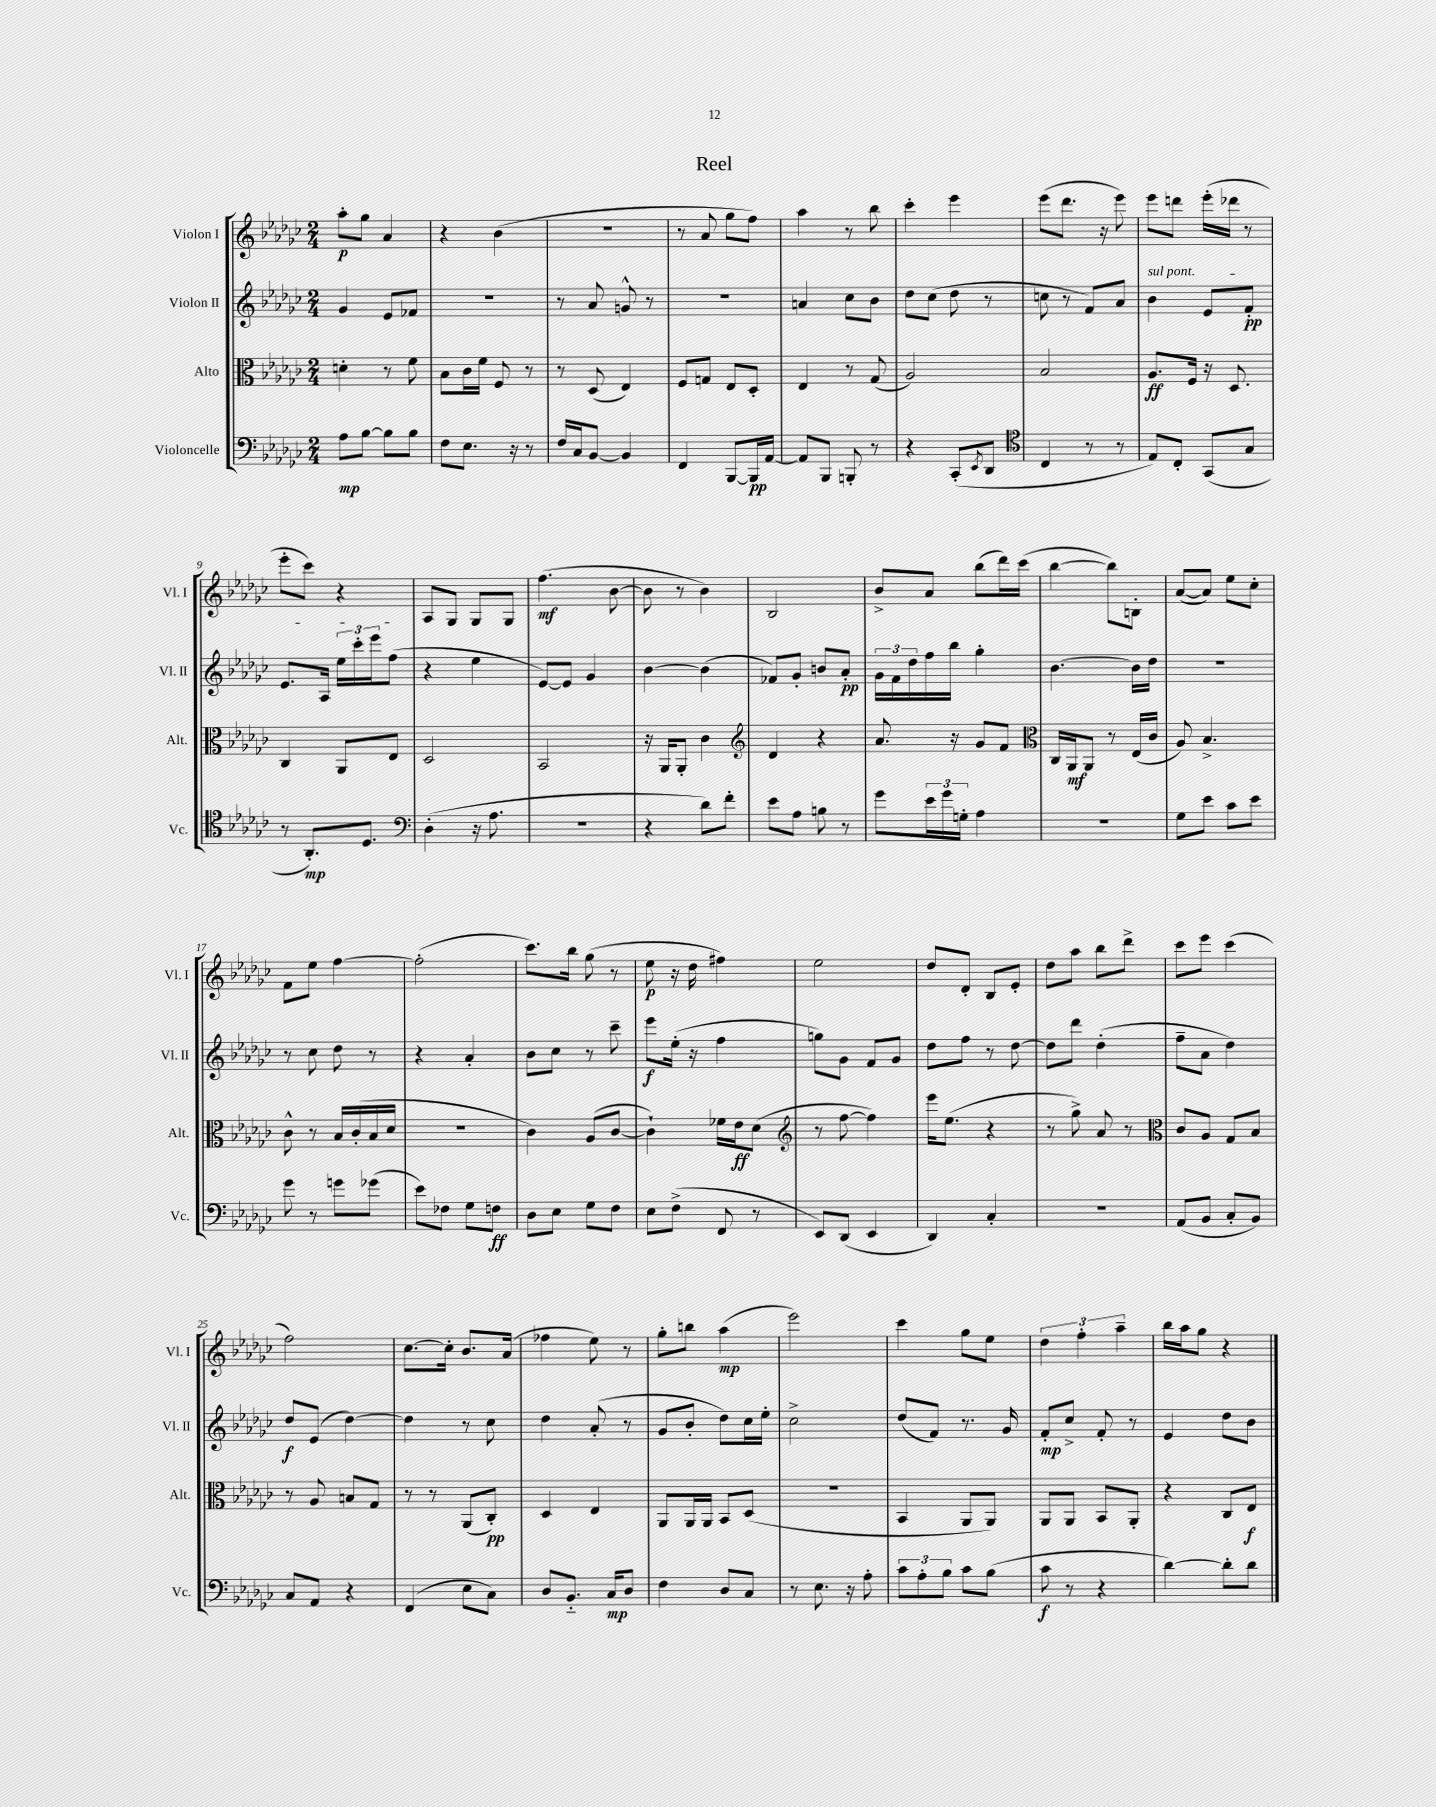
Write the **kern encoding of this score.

**kern	**kern	**kern	**kern
*staff4	*staff3	*staff2	*staff1
*clefF4	*clefC3	*clefG2	*clefG2
*k[b-e-a-d-g-c-]	*k[b-e-a-d-g-c-]	*k[b-e-a-d-g-c-]	*k[b-e-a-d-g-c-]
*M2/4	*M2/4	*M2/4	*M2/4
8A-	4d'	4g-	8aa-'
[8B-	.	.	8gg-
8B-]	8r	8e-	4a-
8B-	8f	8f-	.
=	=	=	=
8F	8B-	2r	4r
8.E-	16c-	.	.
.	16f	.	.
.	8F	.	(4b-
16r	.	.	.
8r	8r	.	.
=	=	=	=
16F	8r	8r	2r
16C-	.	.	.
[8BB-	(8D-	8a-	.
4BB-]	4E-)	8g^^	.
.	.	8r	.
=	=	=	=
4FF	8F	2r	8r
.	8G	.	8a-
[8BBB-	8E-	.	8gg-
16BBB-]	8D-'	.	8ff)
[16AA-	.	.	.
=	=	=	=
8AA-]	4E-	4a	4aa-
8BBB-	.	.	.
8BBB'	8r	8cc-	8r
8r	(8G-	8b-	8bb-
=	=	=	=
4r	2A-)	8dd-	4ccc-'
.	.	(8cc-	.
(8CC-'	.	8dd-	4eee-
8qEE-	.	.	.
8DD-	.	8r	.
=	=	=	=
*clefC4	*	*	*
4C-	2B-	8cc	(8eee-
.	.	8r	8.ddd-
8r	.	8f)	.
.	.	.	16r
8r	.	8a-	8eee-)
=	=	=	=
8E-)	8.A-	4b-	8eee-
8C-'	.	.	8ddd
.	16F	.	.
(8GG-	16r	8e-	(16eee-'
.	8.D-	.	16ddd-
8G-	.	8f'	8r
=	=	=	=
8r	4C-	8.e-	8eee-'
8.AA-')	.	.	8ccc-)
.	.	16A-	.
.	8AA-	24ee-	4r
.	.	24ccc-'	.
8.D-	.	.	.
.	.	24eee-	.
.	8E-	(8ff	.
=	=	=	=
*clefF4	*	*	*
(4D-'	2D-	4r	8A-
.	.	.	8G-
16r	.	4ee-	8G-
8.A-	.	.	.
.	.	.	8G-
=	=	=	=
2r	2BB-	[8e-)	(4.ff
.	.	8e-]	.
.	.	4g-	.
.	.	.	[8b-
=	=	=	=
4r	16r	[4b-	8b-]
.	16AA-	.	.
.	8AA-'	.	8r
8d-)	4c-	(4b-]	4b-)
8f'	.	.	.
=	=	=	=
*	*clefG2	*	*
8e-	4d-	8f-)	2B-
8A-	.	8g-'	.
8B	4r	8b	.
8r	.	8a-'	.
=	=	=	=
8g-	8.a-	24g-	8b-^
.	.	24f	.
.	.	24dd-	.
24e-	.	16ff	8a-
24g-	.	.	.
.	16r	16bb-	.
24G'	.	.	.
4A-	8g-	4gg-'	(8bb-
.	8f	.	16ddd-)
.	.	.	(16ccc-
=	=	=	=
*	*clefC3	*	*
2r	16C-	[4.b-	[4bb-
.	16AA-	.	.
.	8AA-	.	.
.	8r	.	8bb-])
.	(16E-	16b-]	8B'
.	16c-	16dd-	.
=	=	=	=
8G-	8A-)	2r	([8a-
8e-	4.B-^	.	8a-])
8c-	.	.	8ee-
8e-	.	.	8cc-'
=	=	=	=
8g-	8c-^^	8r	8f
8r	8r	8cc-	8ee-
8g	16B-	8dd-	[4ff
.	(16c-'	.	.
(8g-	16B-	8r	.
.	16d-	.	.
=	=	=	=
8e-)	2r	4r	(2ff']
8F-	.	.	.
8G-	.	4a-'	.
8F	.	.	.
=	=	=	=
8D-	4c-)	8b-	8.ccc-)
8E-	.	8cc-	.
.	.	.	16bb-
8G-	(8A-	8r	(8gg-
8F	[8c-	8ccc-~	8r
=	=	=	=
8E-	4c-`])	8eee-	8ee-
(8F^	.	(16ee-'	16r
.	.	16r	16dd-
8FF	16f-	4ff	4ff#)
.	16e-	.	.
8r	(8d-	.	.
=	=	=	=
*	*clefG2	*	*
8EE-)	8r	8gg)	2ee-
(8DD-	[8ff	8g-	.
4EE-	4ff])	8f	.
.	.	8g-	.
=	=	=	=
4DD-)	16eee-	8dd-	8dd-
.	(8.ee-	.	.
.	.	8ff	8d-'
4C-'	4r	8r	8B-
.	.	[8dd-	8e-'
=	=	=	=
2r	8r	8dd-]	8dd-
.	8gg-^)	8ddd-	8aa-
.	8a-	(4dd-'	8bb-
.	8r	.	8ddd-^
=	=	=	=
*	*clefC3	*	*
(8AA-	8c-	8ff~	8ccc-
8BB-	8A-	8a-	8eee-
8C-'	8G-	4dd-)	(4ccc-
8BB-)	8B-	.	.
=	=	=	=
8C-	8r	8dd-	2ff)
8AA-	8A-	(8e-	.
4r	8B	[4dd-)	.
.	8G-	.	.
=	=	=	=
(4FF	8r	4dd-]	[8.cc-
.	8r	.	.
.	.	.	16cc-']
8E-	(8AA-	8r	8.b-
8C-)	8C-')	8cc-	.
.	.	.	(16a-
=	=	=	=
8D-	4D-	4dd-	4ff-
8.BB-'~	.	.	.
.	4E-	(8a-'	8ee-)
16C-	.	.	.
8D-	.	8r	8r
=	=	=	=
4F	8AA-	8g-	8gg-'
.	16AA-	8b-'	8bb
.	16AA-	.	.
8D-	8BB-	8dd-)	(4aa-
8C-	(8D-	16cc-	.
.	.	16ee-'	.
=	=	=	=
8r	2r	2cc-^	2eee-)
8.E-	.	.	.
16r	.	.	.
8A-'	.	.	.
=	=	=	=
12c-	4BB-	(8dd-	4ccc-
12A-'	.	.	.
.	.	8f)	.
12B-	.	.	.
8c-	8AA-	8.r	8gg-
(8B-	8AA-)	.	8ee-
.	.	16g-	.
=	=	=	=
8c-	8AA-	8f'	6dd-
8r	8AA-	8cc-^	.
.	.	.	6ff'
4r	8BB-	8f'	.
.	.	.	6aa-~
.	8AA-'	8r	.
=	=	=	=
[4d-)	4r	4e-	16bb-
.	.	.	16aa-
.	.	.	8gg-
8d-']	8C-	8dd-	4r
8d-	8E-	8b-	.
==	==	==	==
*-	*-	*-	*-
